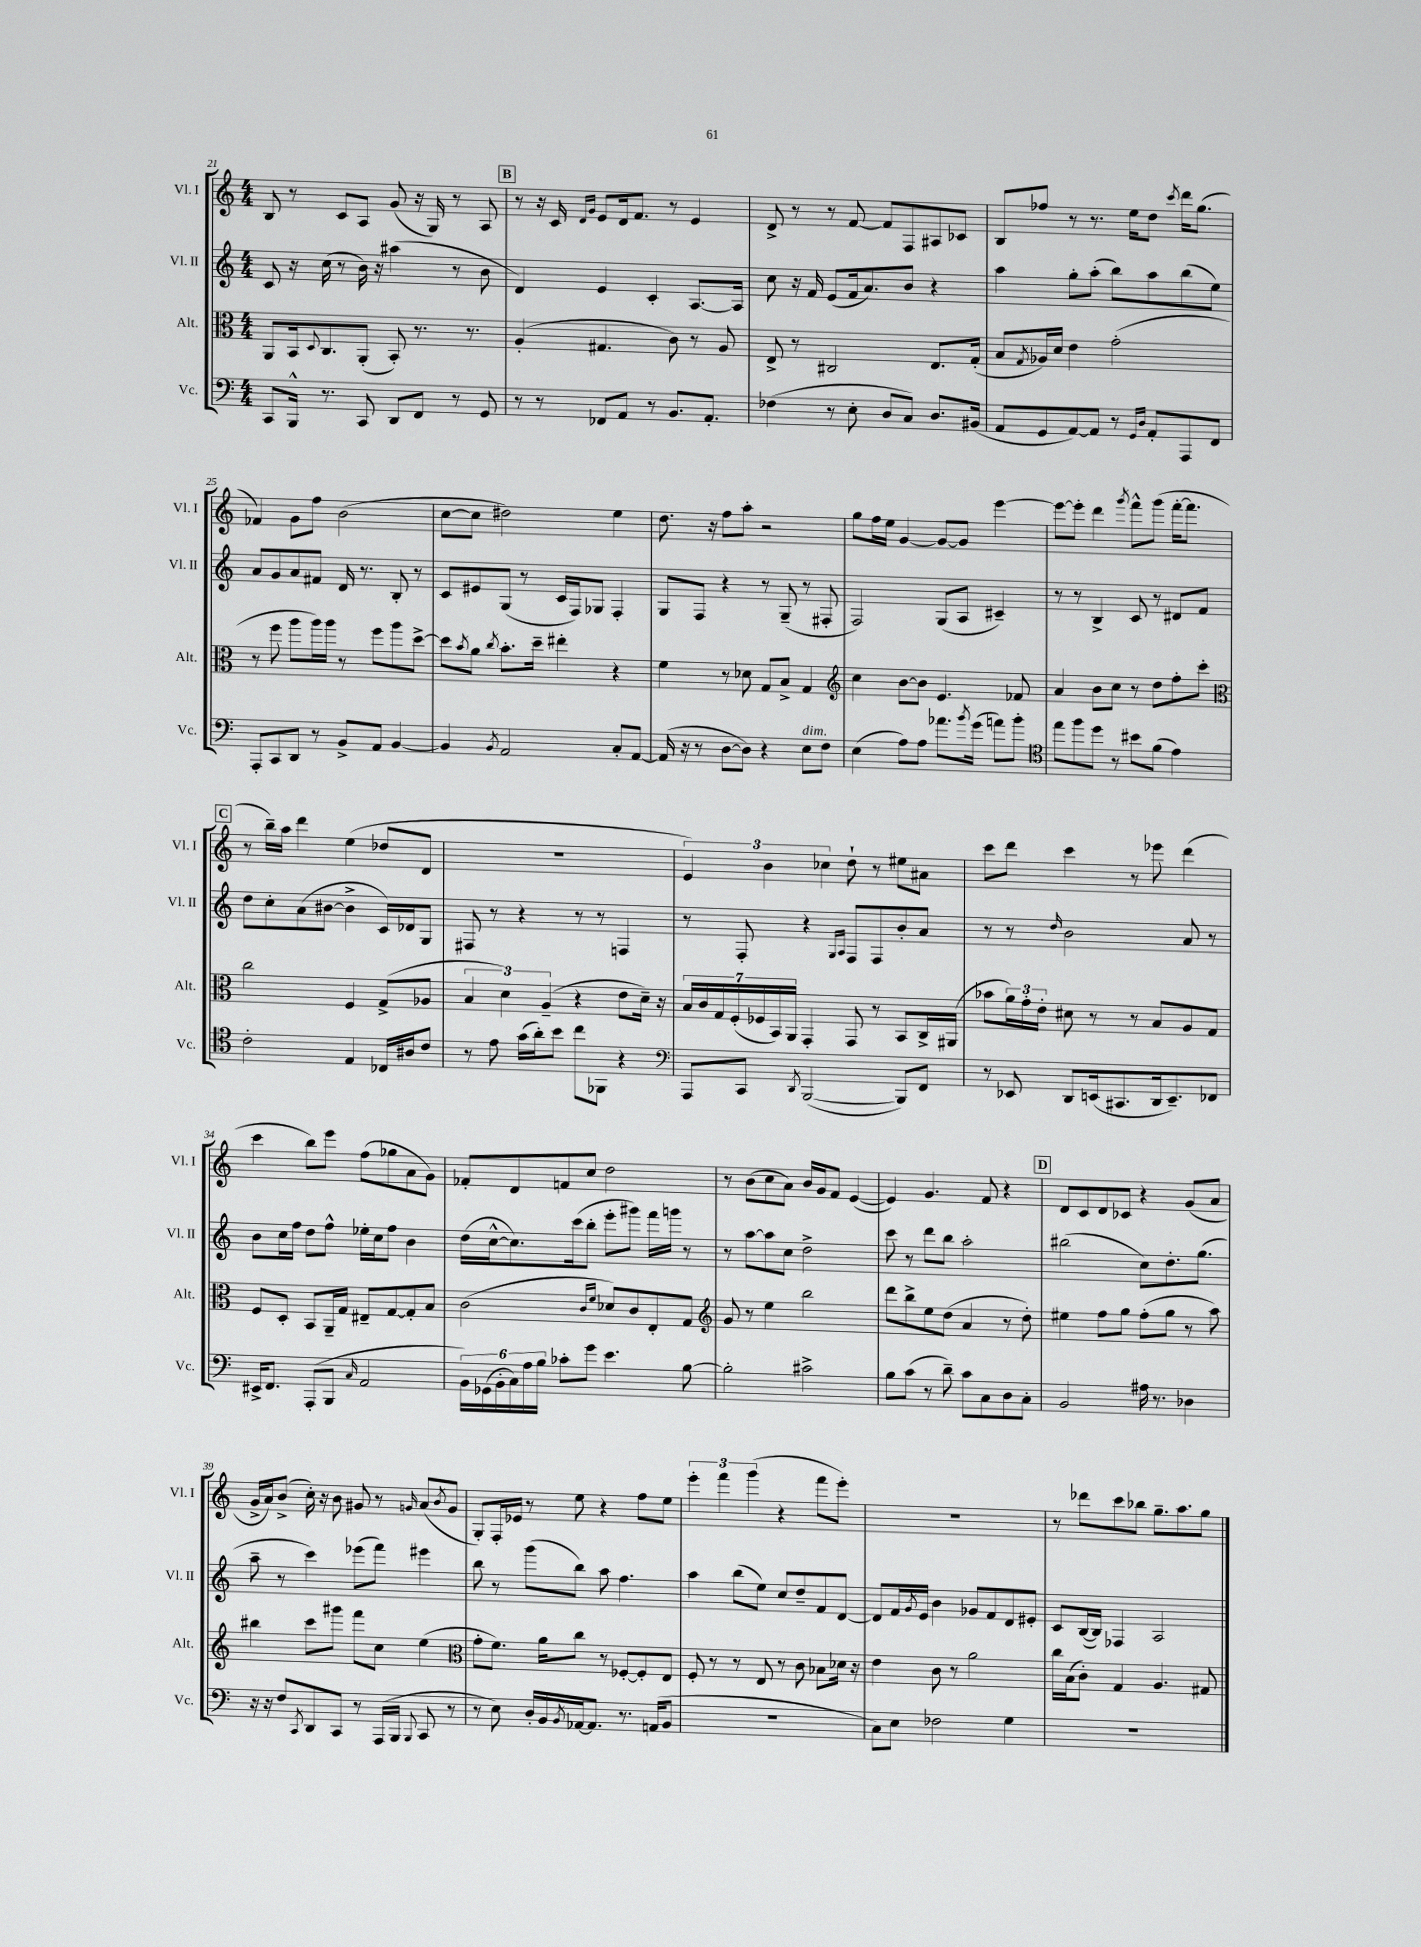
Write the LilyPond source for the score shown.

<<
\new StaffGroup <<
\new Staff = "s0" \with { instrumentName = "Vl. I" shortInstrumentName = "Vl. I" } {
    \clef treble \key c \major \numericTimeSignature \time 4/4
    b8 r8 c'8 a8 g'8( r16 g16) r8 a8 |
    \mark \markup { \box "B" } r8 r16 c'16 \grace { d'16 g'16 } e'8 d'16 f'8. r8 e'4 |
    d'8-> r8 r8 f'8~ f'8 f8 ais8 ces'8 |
    b8 fes''8 r8 r8. e''16 d''8 \acciaccatura { c'''8 } d'''16 g''8.( |
    fes'4) g'8 f''8 b'2( |
    c''8~ c''8 dis''2) e''4 |
    d''8. r16 f''8 a''8-. r2 |
    g''8 f''16 e''16 g'4~ g'8~ g'8 e'''4~ |
    e'''8~ e'''8-. d'''4 \acciaccatura { g'''8 } f'''8-^ g'''8( f'''16~-. f'''8. |
    \mark \markup { \box "C" } r8 b''16--) a''16 d'''4 e''4( des''8 d'8 |
    R1 |
    \tuplet 3/2 { e'4) b'4 ces''4 } d''8-! r8 eis''8 ais'8 |
    c'''8 d'''8 c'''4 r8 ees'''8 d'''4( |
    c'''4 b''8) e'''8 f''8( ges''8 a'8 g'8) |
    fes'8-. d'8 f'8 c''8 d''2 |
    r8 b'8( c''8 a'8) b'16 g'16 f'8 e'4~( |
    e'4) g'4. f'8 r4 |
    \mark \markup { \box "D" } d'8 c'8 d'8 ces'8 r4 g'8( a'8 |
    g'16-> a'16) b'8->( c''16-.) r16 b'8 gis'8 r8 \grace { g'16 } a'8( \acciaccatura { b'8 } g'8 |
    g8-.) f16-. ees'16 r8 e''8 r4 f''8 e''8 |
    \tuplet 3/2 { e'''4-. f'''4 g'''4( } r4 f'''8 e'''8-.) |
    R1 |
    r8 des'''8 c'''8 bes''8 g''8.-- a''8. g''8 \bar "|." |
}
\new Staff = "s1" \with { instrumentName = "Vl. II" shortInstrumentName = "Vl. II" } {
    \clef treble \key c \major \numericTimeSignature \time 4/4
    c'8 r16 c''16( r8 b'16) r16 ais''4( r8 b'8 |
    \mark \markup { \box "B" } d'4) e'4 c'4-. a8.~ a16 |
    c''8 r16 f'16 e'8( f'16 a'8.) b'8 r4 |
    a''4 g''8-. a''8-.( b''8) a''8 b''8( e''8) |
    a'8 g'8 a'8 fis'8 d'16 r8. b8-. r8 |
    c'8 eis'8 g8( r8 c'16 f16) ges8 f4-. |
    g8 f8 r4 r8 g8--( r8 fis8-. |
    f2) g8( a8 cis'4--) |
    r8 r8 b4-> c'8 r8 dis'8 f'8 |
    \mark \markup { \box "C" } d''8 c''8-. a'8( bis'8~ bis'4-> c'16) des'16 g8 |
    fis8 r8 r4 r8 r8 f4 |
    r8 f8-. r4 \grace { g16 a16 } f8 f8 b'8-. a'8 |
    r8 r8 \grace { d''16 } b'2 a'8 r8 |
    b'8 c''16 f''16 d''8 f''8-^ ees''16-. c''16 f''8 b'4 |
    d''16( c''16~-^ c''8.) c'''16( b''8-. e'''8-. gis'''8) f'''16 g'''16 r8 |
    r8 a''8~ a''8 c''8 d''2-> |
    c'''8 r8 d'''8 b''8 a''2-. |
    \mark \markup { \box "D" } bis''2( c''8) d''8.-. g''8.( |
    a''8-- r8 c'''4) ees'''8( f'''8) eis'''4 |
    b''8 r8 g'''8( b''8) a''8 f''4. |
    a''4 b''8( e''8) c''8 d''8-- f'8 d'8~ |
    d'8 f'16 \acciaccatura { g'8 } e'16 b'4 ges'8 f'8 d'8 eis'8-. |
    c'8 b16~( b16) fes4 a2 \bar "|." |
}
\new Staff = "s2" \with { instrumentName = "Alt." shortInstrumentName = "Alt." } {
    \clef alto \key c \major \numericTimeSignature \time 4/4
    a,8 b,16 \appoggiatura { d8 } c8. a,8-.( b,8-.) r8. r8. |
    \mark \markup { \box "B" } a4-.( gis4. c'8) r8 a8 |
    e8-> r8 cis2 e8. g16-.( |
    b8 \acciaccatura { g8 } aes16) d'16 e'4 g'2-.( |
    r8 f''8 a''8 a''16) a''16 r8 f''8 a''8 d''8~-> |
    d''8 \acciaccatura { b'8 } a'8 \acciaccatura { c''8 } b'8.-. d''16-- eis''4-. r4 |
    f'4 r8 des'8 g8 b8-> g4 |
    \clef treble c''4 b'8~ b'8 e'4. fes'8 |
    a'4 b'8 c''8 r8 d''8 f''8-. c'''8-. |
    \mark \markup { \box "C" } \clef alto c''2 f4 g8->( aes8 |
    \tuplet 3/2 { b4 d'4) a4--( } r4 e'8 d'16--) r16 |
    \tuplet 7/4 { b16 c'16 g16 f16-.( fes16 b,16) a,16 } g,4-. g,8 r8 b,8 c16-> ais,16( |
    bes'8 \tuplet 3/2 { a'16) g'16-. e'16-. } dis'8 r8 r8 b8 a8 g8 |
    f8 d8-. b,8 a,16-- g16 eis8-- g8~ g8-. b8 |
    c'2( \grace { c'16 f'16 } des'8) c'8 e8-. g8 |
    \clef treble g'8 r8 e''4 b''2 |
    d'''8 b''8-> e''8 d''8( a'4 r8 d''8-.) |
    \mark \markup { \box "D" } eis''4 f''8 g''8 f''8-.( g''8 r8 a''8) |
    bis''4 c'''8 gis'''8 f'''8 c''8 e''4( |
    \clef alto g'8-. f'8.) a'16 c''8 r8 fes8~-. fes8-. e8 |
    f8-. r8 r8 e8 r8 c'8 bes8 des'16 r16 |
    e'4 c'8 r8 a'2 |
    c''16 b16( c'8-.) g4 a4. gis8 \bar "|." |
}
\new Staff = "s3" \with { instrumentName = "Vc." shortInstrumentName = "Vc." } {
    \clef bass \key c \major \numericTimeSignature \time 4/4
    c,8 b,,16-^ r8. c,8 d,8 f,8 r8 g,8 |
    \mark \markup { \box "B" } r8 r8 fes,8 a,8 r8 b,8. a,8.-. |
    fes4( r8 e8-. d8 c8) d8. bis,16( |
    a,8 g,8 a,8~) a,8 r8 \grace { g,16 d16 } a,8-. a,,8 f,8 |
    a,,8-. c,8 d,8 r8 b,8-> a,8 b,4~ |
    b,4 \acciaccatura { b,8 } a,2 c8-. a,8~ |
    a,16( r16 r8 d8~ d8) r4 e8^\markup { \italic "dim." } f8 |
    e4( a8) a8 aes'8. \acciaccatura { b'8 } g'16( a'8) b'8-. |
    \clef tenor e''8 f''8 d''8 r8 bis'8 f'8( e'4) |
    \mark \markup { \box "C" } c'2-. e4 ces16 ais16 c'8 |
    r8 e'8 g'16( a'16-.) b'8 c''8 fes,8 r4 |
    \clef bass a,,8 c,8 \acciaccatura { d,8 } b,,2~( b,,8) f,8 |
    r8 ees,8 d,8 e,16( cis,8. d,16 e,8.--) fes,8 |
    eis,16-> f,8. a,,8-.( b,,8 \grace { c16 } a,2 |
    \tuplet 6/4 { b,16) ges,16( b,16-. c16) a16 b16 } ces'8-. g'8 e'4. b8~ |
    b2-. cis'2-> |
    b8 c'8( r8 d'8--) c'8 c8 d8 c8-. |
    \mark \markup { \box "D" } b,2 ais16 r8. des4 |
    r16 r16 f8 \acciaccatura { c,8 } d,8 c,8 r8 a,,16( b,,16 \appoggiatura { b,,8 } c,8 r8 |
    r8 e8) d16-. b,16 \acciaccatura { b,8 } aes,16~ aes,8. r8. a,16( b,8 |
    R1 |
    c8) e8 fes2 g4 |
    R1 \bar "|." |
}
>>
>>
\layout { \context { \Score currentBarNumber = #21 } }
